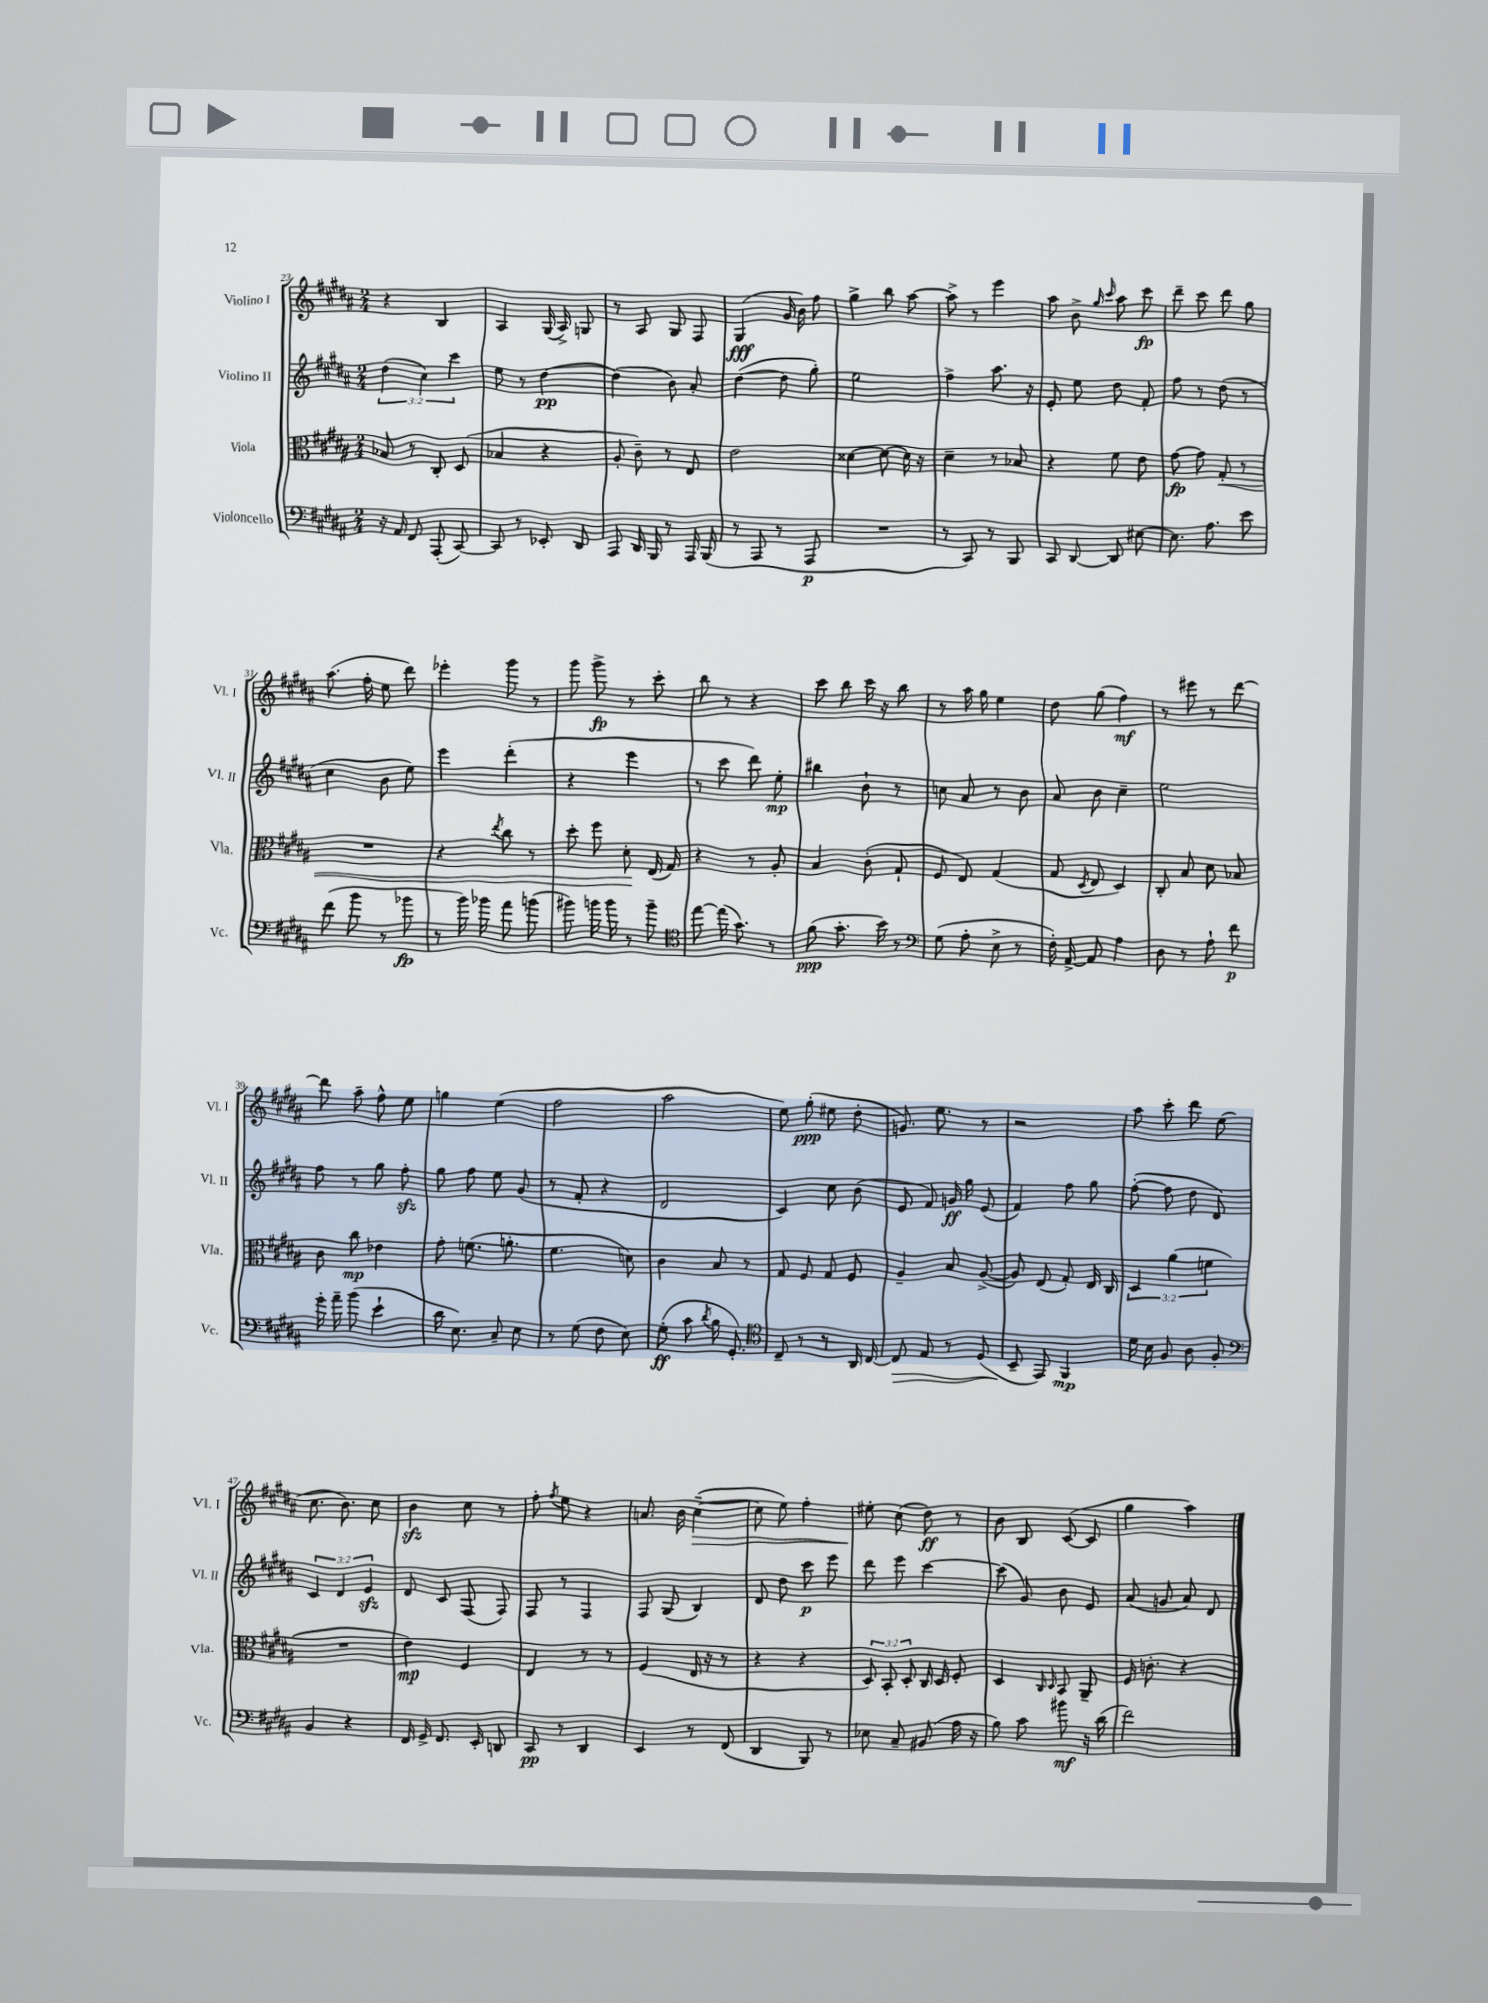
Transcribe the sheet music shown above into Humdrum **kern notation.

**kern	**dynam	**kern	**dynam	**kern	**dynam	**kern	**dynam
*part4	*part4	*part3	*part3	*part2	*part2	*part1	*part1
*staff4	*staff4	*staff3	*staff3	*staff2	*staff2	*staff1	*staff1
*I"Violoncello	*	*I"Viola	*	*I"Violino II	*	*I"Violino I	*
*I'Vc.	*	*I'Vla.	*	*I'Vl. II	*	*I'Vl. I	*
*clefF4	*	*clefC3	*	*clefG2	*	*clefG2	*
*k[f#c#g#d#a#]	*	*k[f#c#g#d#a#]	*	*k[f#c#g#d#a#]	*	*k[f#c#g#d#a#]	*
*M2/4	*	*M2/4	*	*M2/4	*	*M2/4	*
=23	=23	=23	=23	=23	=23	=23	=23
16r	.	8B-X/	.	(6dd#\	.	4r	.
16AA#/	.	.	.	.	.	.	.
8FF#/	.	8r	.	.	.	.	.
.	.	.	.	6cc#\)	.	.	.
(8AAA#'/	.	8C#'/	.	.	.	4B/	.
.	.	.	.	6ccc#\	.	.	.
[8CC#/)	.	(8D#/	.	.	.	.	.
=24	=24	=24	=24	=24	=24	=24	=24
8CC#/]	.	4B-X/	.	8ee\	.	4A#/	.
8r	.	.	.	8r	.	.	.
8EE-X'/	.	4r	.	[4dd#\	pp	(16G#/	.
.	.	.	.	.	.	16A#^/)	.
8DD#/	.	.	.	.	.	8Gn/	.
=25	=25	=25	=25	=25	=25	=25	=25
8AAA#/	.	8A#'/	.	(4dd#\]	.	8r	.
16DD#/	.	8c#~\)	.	.	.	8A#/	.
16BBB/	.	.	.	.	.	.	.
8r	.	8r	.	8b\)	.	8G#/	.
16AAA#/	.	8E/	.	8a#'/	.	8F#/	.
(16BBB/	.	.	.	.	.	.	.
=26	=26	=26	=26	=26	=26	=26	=26
8r	.	2e\	.	([4dd#\	.	(4G#/	fff
8AAA#/	.	.	.	.	.	.	.
8r	.	.	.	8dd#\]	.	16g#/	.
.	.	.	.	.	.	16b\)	.
8AAA#/	p	.	.	8gg#'\)	.	8ff#\	.
=27	=27	=27	=27	=27	=27	=27	=27
2r	.	[4d##X\	.	2ee\	.	4gg#^\	.
.	.	8d##\_	.	.	.	8bb\	.
.	.	16d##\]	.	.	.	[8aa#\	.
.	.	16r	.	.	.	.	.
=28	=28	=28	=28	=28	=28	=28	=28
8r	.	4d#~\	.	4ff#^\	.	8aa#^\]	.
8CC#/)	.	.	.	.	.	8r	.
8r	.	8r	.	8.aa#\	.	4eee\	.
8BBB/	.	8B-X/	.	.	.	.	.
.	.	.	.	16r	.	.	.
=29	=29	=29	=29	=29	=29	=29	=29
8CC#/	.	4r	.	8e'/	.	8aa#\	.
[8DD#/	.	.	.	8ee\	.	8b^\	.
.	.	.	.	.	.	16qqgg#/	.
.	.	.	.	.	.	16qqccc#/	.
8DD#/]	.	8f#\	.	8dd#\	.	8aa#\	.
[8E#X\	.	8e\	.	8f#'/	.	8ccc#\	fp
=30	=30	=30	=30	=30	=30	=30	=30
8.E#\]	.	[8g#\	fp	8ff#\	.	8ddd#~\	.
.	.	8g#\]	.	8r	.	8ccc#\	.
8.A#\	.	.	.	.	.	.	.
!	!	!	!LO:HP:b	!	!	!	!
.	.	8G#'/	<	(8dd#\	.	8ddd#\	.
8e\	.	8r	.	8r	.	8gg#\	.
!!LO:LB:g=z
=31	=31	=31	=31	=31	=31	=31	=31
(8f#\	.	2r	.	4cc#\	.	(8.aa#\	.
8b\	.	.	.	.	.	.	.
.	.	.	.	.	.	16ff#'\	.
8r	.	.	.	8b\	.	8ee\	.
8b-X\	fp	.	.	8ee\)	.	8ddd#\)	.
=32	=32	=32	=32	=32	=32	=32	=32
8r	.	4r	.	4eee\	.	4eee-X'\	.
16b\)	.	.	.	.	.	.	.
16b-X\	.	.	.	.	.	.	.
.	.	8qee/	.	.	.	.	.
8a#\	.	8cc#\	.	(4ddd#'\	.	8ggg#\	.
(8bn\	.	8r	.	.	.	8r	.
=33	=33	=33	=33	=33	=33	=33	=33
8b#X\)	.	8dd#'\	.	4r	.	8ggg#\	.
16bn\	.	8ff#\	.	.	.	8ggg#^\	fp
16b\	.	.	.	.	.	.	.
8r	.	8d#'\	.	4eee\	.	8r	.
8b~\	.	(16E/	[	.	.	8ccc#'\	.
.	.	16G#/)	.	.	.	.	.
=34	=34	=34	=34	=34	=34	=34	=34
*clefC4	*	*	*	*	*	*	*
[8ee\	.	4r	.	8r	.	8bb\	.
(16ee\]	.	.	.	8ccc#\	.	8r	.
8.g#\)	.	.	.	.	.	.	.
.	.	8r	.	8ddd#\)	.	4r	.
8r	.	8A#'/	.	8ee'\	mp	.	.
=35	=35	=35	=35	=35	=35	=35	=35
(8f#\	ppp	4B/	.	4bb#X\	.	8ccc#\	.
8.g#'\	.	.	.	.	.	8bb\	.
.	.	(8c#'\	.	8b`\	.	16ccc#\	.
16b\)	.	.	.	.	.	16r	.
8r	.	8G#`/	.	8r	.	8bb\	.
=36	=36	=36	=36	=36	=36	=36	=36
*clefF4	*	*	*	*	*	*	*
(8G#\	.	8F#/	.	8ccn\	.	8r	.
8A#'\	.	8E/)	.	8a#/	.	16aa#\	.
.	.	.	.	.	.	16gg#\	.
8E^\	.	(4G#/	.	8r	.	4ee\	.
8r	.	.	.	8b\	.	.	.
=37	=37	=37	=37	=37	=37	=37	=37
16F#'\)	.	8G#/	.	8a#/	.	8dd#\	.
[16AA#^/	.	.	.	.	.	.	.
.	.	8qD#/	.	.	.	.	.
8AA#/]	.	8E/	.	8b\	.	(8gg#\	.
4A#\	.	4D#/)	.	4cc#~\	.	4ff#\)	mf
=38	=38	=38	=38	=38	=38	=38	=38
8D#\	.	8C#'/	.	2ee\	.	8r	.
8r	.	8B/	.	.	.	8eee#X\	.
8A#`\	.	8d#\	.	.	.	8r	.
8f#\	p	8B-X/	.	.	.	[8ddd#\	.
!!LO:LB:g=z
=39	=39	=39	=39	=39	=39	=39	=39
16g#'\	.	8c#\	.	8ff#\	.	8ddd#\]	.
16a#~\	.	.	.	.	.	.	.
(8b\	.	8cc#\	mp	8r	.	8aa#~\	.
4e`\	.	4e-X\	.	8gg#\	.	8ff#^^\	.
.	.	.	.	8ff#zz'\	.	8ee\	.
=40	=40	=40	=40	=40	=40	=40	=40
16d#\	.	8g#'\	.	8gg#\	.	4ggn\	.
8.E\)	.	.	.	.	.	.	.
.	.	(8.fn\	.	8ff#\	.	.	.
8C#~/	.	.	.	8ee\	.	(4ee\	.
.	.	8.an'\	.	.	.	.	.
8E\	.	.	.	(8g#/	.	.	.
=41	=41	=41	=41	=41	=41	=41	=41
8r	.	4.f#\	.	8r	.	2ff#\	.
(8G#\	.	.	.	8f#'/	.	.	.
8F#\	.	.	.	4r	.	.	.
8E\)	.	8dn\)	.	.	.	.	.
=42	=42	=42	=42	=42	=42	=42	=42
(8G#'\	ff	4c#\	.	2d#/	.	2aa#\	.
8c#\	.	.	.	.	.	.	.
8qd#/	.	.	.	.	.	.	.
16B\	.	8B/	.	.	.	.	.
8.GG#'/)	.	.	.	.	.	.	.
.	.	8r	.	.	.	.	.
=43	=43	=43	=43	=43	=43	=43	=43
*clefC4	*	*	*	*	*	*	*
8C#~/	.	8G#/	.	4c#/)	.	8ee\)	.
8r	.	8F#/	.	.	.	(8gg#'\	ppp
8r	.	8G#/	.	8cc#\	.	8ee#X\	.
16AA#/	.	8F#/	.	(8b\	.	8dd#'\	.
[16C#/	.	.	.	.	.	.	.
=44	=44	=44	=44	=44	=44	=44	=44
!	!LO:HP:b	!	!	!	!	!	!
8C#/]	>	4A#~/	.	8e/	.	8.gn/)	.
8E/	.	.	.	8f#/)	.	.	.
.	.	.	.	.	.	8.ee\	.
8r	.	8B/	.	16gn/	ff	.	.
.	.	.	.	16gg#\	.	.	.
(8D#/	.	([8A#^/	.	(8e/	.	8r	.
=45	=45	=45	=45	=45	=45	=45	=45
8BB~/	.	8A#/])	.	4f#/)	.	2r	.
8EE/)	]	(8E/	.	.	.	.	.
4FF#/	mp	8G#'/)	.	8ff#\	.	.	.
.	.	16E/	.	8gg#\	.	.	.
.	.	16C#/	.	.	.	.	.
=46	=46	=46	=46	=46	=46	=46	=46
16d#\	.	6D#/	.	([8ff#'\	.	8aa#\	.
16B\	.	.	.	.	.	.	.
8F#/	.	.	.	8ff#\]	.	8ccc#'\	.
.	.	(6a#\	.	.	.	.	.
8A#\	.	.	.	8dd#\	.	8ddd#\	.
.	.	6fn\	.	.	.	.	.
8F#'/	.	.	.	8d#/)	.	(8ee\	.
!!LO:LB:g=z
=47	=47	=47	=47	=47	=47	=47	=47
*clefF4	*	*	*	*	*	*	*
4BB/	.	2r	.	6c#/	.	8.cc#\	.
.	.	.	.	6d#/	.	.	.
.	.	.	.	.	.	8.b\)	.
4r	.	.	.	.	.	.	.
.	.	.	.	6ezz/	.	.	.
.	.	.	.	.	.	8cc#\	.
=48	=48	=48	=48	=48	=48	=48	=48
16FF#/	.	4e\)	mp	8d#/	.	4bzz\	.
16GG#^/	.	.	.	.	.	.	.
8.FF#/	.	.	.	8c#/	.	.	.
.	.	4F#/	.	(8F#/	.	8cc#\	.
16EE'/	.	.	.	.	.	.	.
8DDn/	.	.	.	8F#/)	.	8r	.
=49	=49	=49	=49	=49	=49	=49	=49
8CC#/	pp	4E/	.	8F#/	.	8ff#'\	.
.	.	.	.	.	.	8qff#/	.
8r	.	.	.	8r	.	8ee\	.
4DD#/	.	8r	.	4F#/	.	4r	.
.	.	8r	.	.	.	.	.
=50	=50	=50	=50	=50	=50	=50	=50
4EE/	.	(4F#/	.	8F#/	.	8.an/	.
.	.	.	.	(8G#/	.	.	.
.	.	.	.	.	.	16b\	.
!	!	!	!	!	!	!	!LO:HP:b
8r	.	16E/	.	4B/)	.	([4cc#~\	>
.	.	16r	.	.	.	.	.
(8FF#/	.	8r	.	.	.	.	.
=51	=51	=51	=51	=51	=51	=51	=51
4DD#/	.	4r	.	8d#/	.	8cc#\]	.
.	.	.	.	8dd#\	.	8ee\)	.
8BBB/)	.	4r	.	8ccc#\	p	4ff#'\	.
8r	.	.	.	8eee\	.	.	.
=52	=52	=52	=52	=52	=52	=52	=52
8E-X\	.	12D#/)	.	8ddd#\	.	8ee#X'\	.
.	.	12BB'/	.	.	.	.	.
8C#~/	.	.	.	8eee\	.	(8cc#\	]
.	.	12D#'/	.	.	.	.	.
(8BB#X/	.	16C#/	.	[4ccc#\	.	8dd#\)	ff
.	.	16D#/	.	.	.	.	.
16A#\	.	8F#'/	.	.	.	8r	.
16r	.	.	.	.	.	.	.
=53	=53	=53	=53	=53	=53	=53	=53
8B\)	.	4D#/	.	(8ccc#\]	.	8b\	.
8c#\	.	.	.	8g#/)	.	8B/	.
.	.	16qqC#/	.	.	.	.	.
.	.	16qqD#/	.	.	.	.	.
8b#X\	mf	8BB/	.	8b\	.	([8c#/	.
16r	.	8AA#~/	.	8e/	.	8c#/]	.
(16d#\	.	.	.	.	.	.	.
=54	=54	=54	=54	=54	=54	=54	=54
2f#\)	.	16F#/	.	(8a#/	.	4gg#\	.
.	.	8.cn'\	.	.	.	.	.
.	.	.	.	8gn/	.	.	.
.	.	4r	.	8a#/)	.	4aa#\)	.
.	.	.	.	8d#/	.	.	.
==	==	==	==	==	==	==	==
*-	*-	*-	*-	*-	*-	*-	*-
